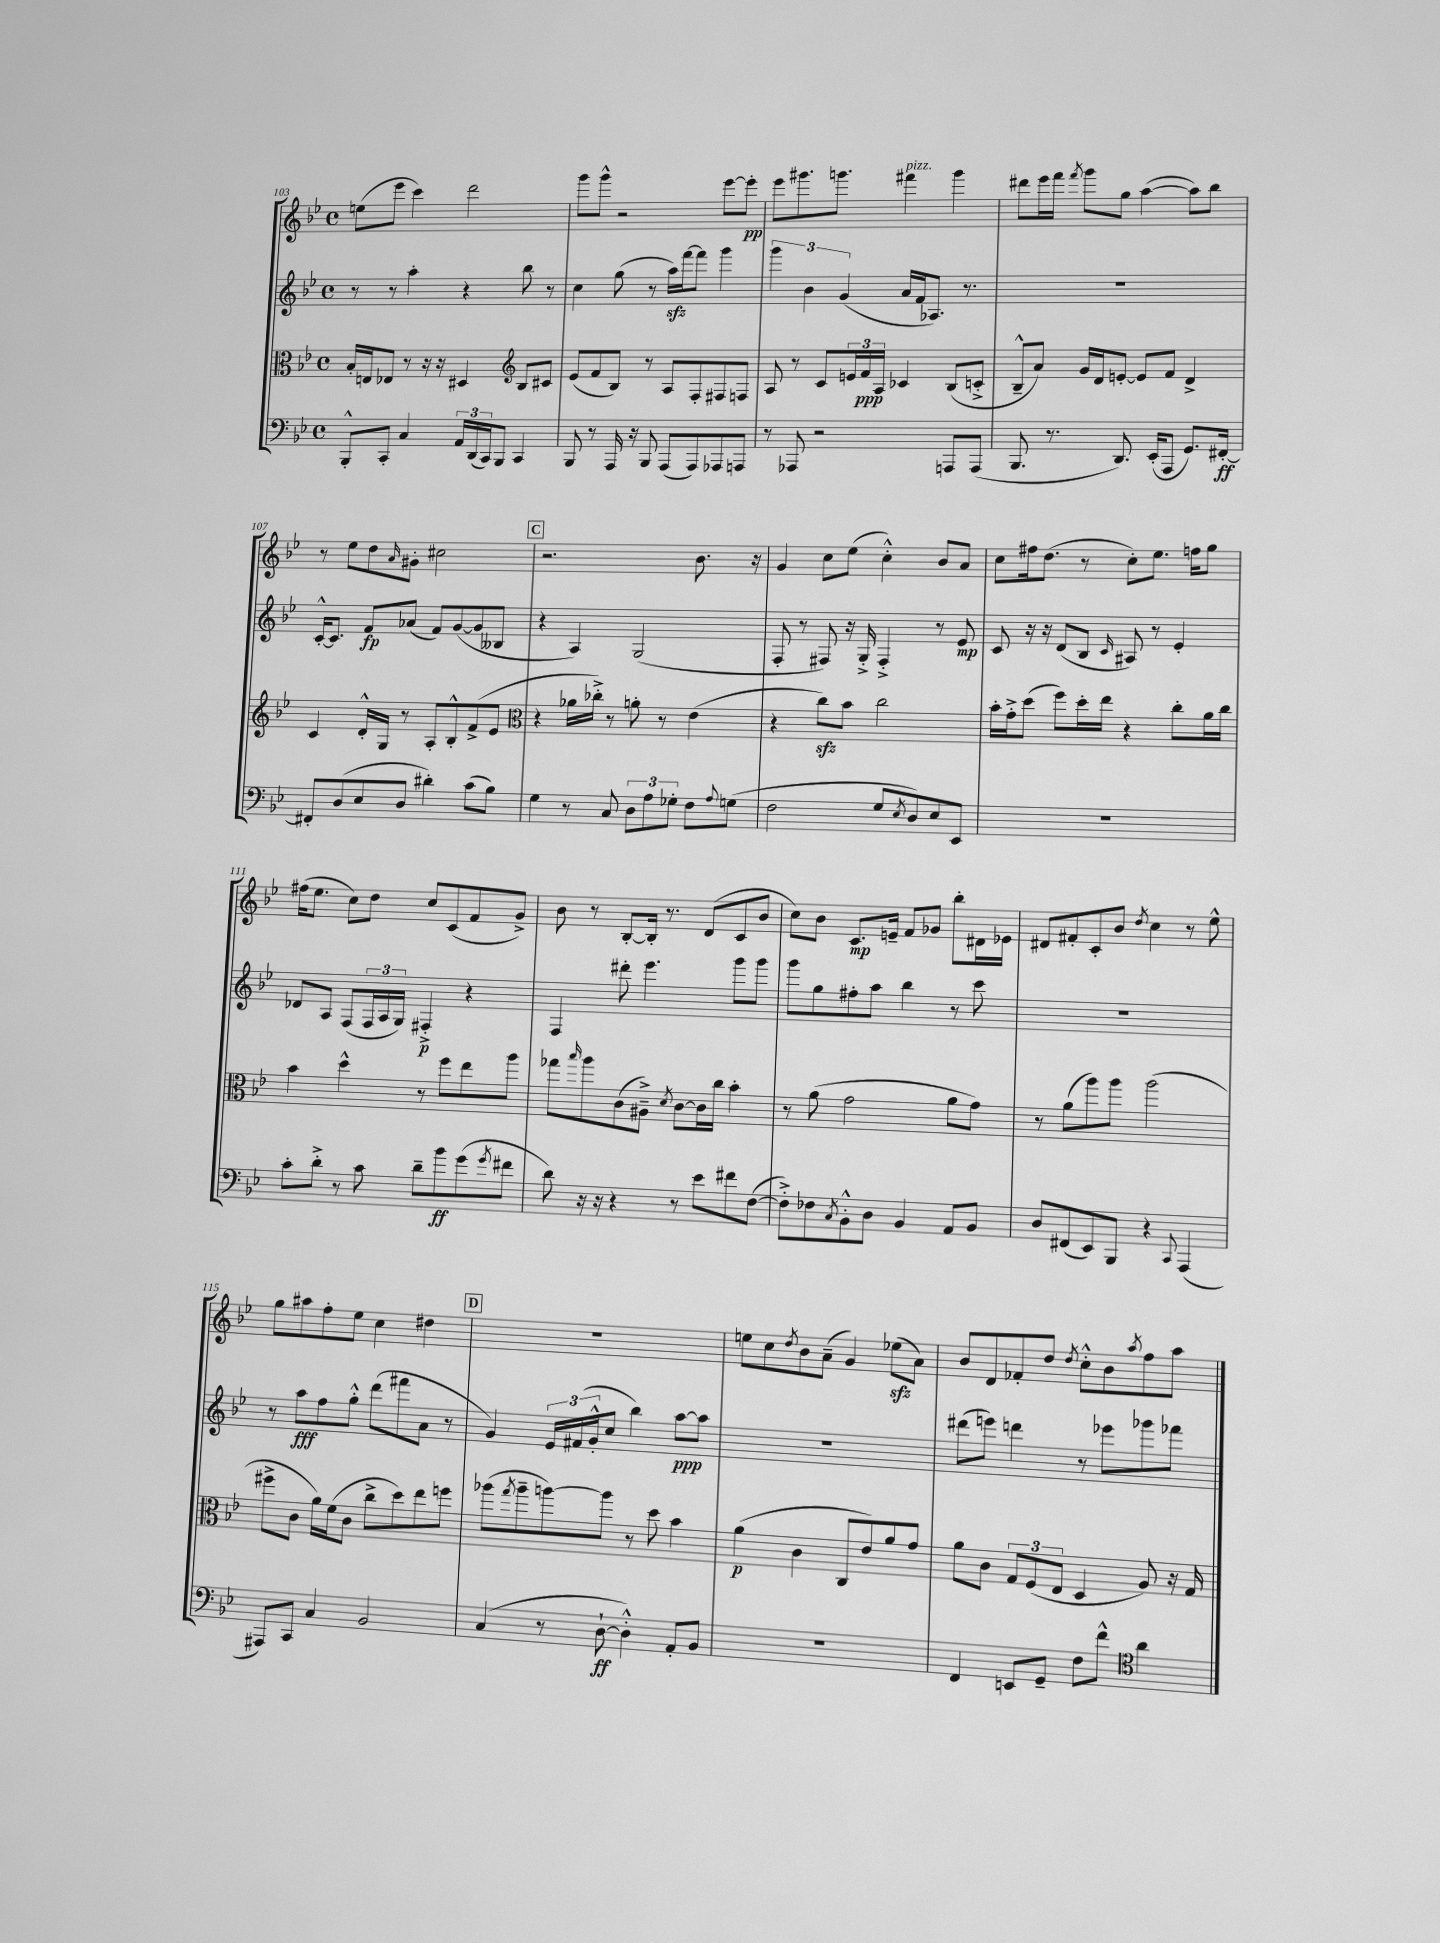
<<
\new StaffGroup <<
\new Staff = "s0" {
    \clef treble \key bes \major \defaultTimeSignature \time 4/4
    e''8( ees'''8 c'''4) d'''2 |
    g'''8 g'''8-^ r2 ees'''8~ ees'''8-.\pp |
    ees'''8 gis'''8. g'''8. fis'''4^\markup { \italic "pizz." } g'''4 |
    dis'''8 ees'''16 f'''16 \acciaccatura { f'''8 } g'''8 g''8 a''4~( a''8) bes''8 |
    r8 ees''8 d''8 \grace { a'16 } gis'8-. cis''2 |
    \mark \markup { \box "C" } r2. bes'8. r16 |
    g'4 c''8 ees''8( c''4-.-^) bes'8 a'8 |
    c''8 fis''16 d''8.( r8 c''8-.) ees''8. f''16 g''8 |
    fis''16( ees''8. c''8) d''8 c''8 c'8( f'8 g'8->) |
    bes'8 r8 bes8~-. bes16-. r8. d'8( c'8 bes'8 |
    c''8) bes'8 c'8.\mp e'16-- f'8 ges'8 bes''8-. dis'16 ees'16 |
    dis'8 fis'8-. c'8-. bes'8 \acciaccatura { d''8 } c''4 r8 ees''8-^ |
    g''8 ais''8 f''8-. ees''8 c''4 dis''4 |
    \mark \markup { \box "D" } R1 |
    e''8 c''8 \acciaccatura { d''8 } bes'8 a'8--( g'4) ees''8\sfz( a'8) |
    bes'8 d'8 fes'8-. d''8 \acciaccatura { d''8 } c''8-.-^ bes'8 \acciaccatura { a''8 } f''8 a''8 \bar "|." |
}
\new Staff = "s1" {
    \clef treble \key bes \major \defaultTimeSignature \time 4/4
    r8 r8 a''4-. r4 bes''8 r8 |
    c''4 g''8( r8 a''16\sfz) f'''16~ f'''8 g'''4 |
    \tuplet 3/2 { g'''4 bes'4 g'4( } a'16 f'16 aes8.) r8. |
    R1 |
    c'16~-.-^ c'8. f'8\fp aes'8( f'8) g'8~( g'8 beses8 |
    \mark \markup { \box "C" } r4 a4) g2( |
    f8-. r8 fis8) r16 g16-.-> fis4-.-> r8 ees'8\mp |
    c'8 r16 r16 d'8( bes8 \grace { c'16 } ais8) r8 ees'4-. |
    des'8 a8 f8( \tuplet 3/2 { f16 a16 g16) } fis4-.->\p r4 |
    f4 dis'''8-. ees'''4. g'''8 g'''8 |
    g'''8 g''8 fis''8-. a''8 bes''4 r8 c'''8 |
    R1 |
    r8 a''8\fff f''8 g''8-.-^ d'''8( fis'''8 a'8 r8 |
    \mark \markup { \box "D" } g'4) \tuplet 3/2 { ees'16 fis'16( g'16-.-^ } c''8 bes''4) a''8~\ppp a''8 |
    R1 |
    dis'''8( e'''8) d'''4 r8 ees'''8 ges'''8 fes'''8 \bar "|." |
}
\new Staff = "s2" {
    \clef alto \key bes \major \defaultTimeSignature \time 4/4
    bes16-. e16 ees8 r8 r16 r16 dis4 \clef treble bes8 cis'8 |
    ees'8( f'8 bes8) r8 a8 f8-. fis8 f8 |
    a8 r8 c'8 \tuplet 3/2 { e'16 f'16\ppp a16 } ces'4 bes8( c'8-.-> |
    bes8---^ a'8) g'16 d'16 e'8~-. e'8 f'8 d'4-> |
    c'4 d'16-.-^ g16 r8 a8-. bes8-.-^ f'8->( ees'8 |
    \mark \markup { \box "C" } \clef alto r4 aes'16 ces''16-.->) r8 a'8-. r8 ees'4( |
    r4 c''8\sfz) bes'8 c''2 |
    bes'16-. g'16-.-> d''8( f''8) d''16-. ees''16 r4 c''8-. a'16 c''16 |
    bes'4 d''4-^ r8 f''8 ees''8 a''8 |
    ges''8 \grace { bes''16 } a''8 c'8( ais8--->) \acciaccatura { d'8 } c'8~ c'16 c''16 bes'4-. |
    r8 a'8( g'2 a'8 g'8) |
    r8 a'8( a''8) a''8 a''2( |
    fis''8-> c'8 a'16) f'16( c'8 c''8-> d''8) ees''8 f''8 |
    \mark \markup { \box "D" } aes''8( \acciaccatura { g''8 } aes''8-- a''8~) a''8 r8 d''8 bes'4 |
    a'4\p( c'4 c8 ees'8) a'8 g'8 |
    a'8 c'8 \tuplet 3/2 { g8 f8( ees8 } d4 a8) r16 g16 \bar "|." |
}
\new Staff = "s3" {
    \clef bass \key bes \major \defaultTimeSignature \time 4/4
    bes,,8-.-^ c,8-. c4 \tuplet 3/2 { a,16 d,16( c,16) } bes,,8 c,4 |
    bes,,8 r8 a,,16 r16 bes,,8 a,,8( a,,8) aes,,8 a,,8 |
    r8 aes,,8 r2 a,,8 a,,8( |
    bes,,8. r8. d,8.) ees,16-.( a,,8 g,8.) fis,16~-.\ff |
    fis,8-. d8( ees8 d8 dis'4-.) c'8( bes8) |
    \mark \markup { \box "C" } g4 r8 c8 \tuplet 3/2 { d8 a8 ges8-. } f8 \appoggiatura { a8 } g8( |
    f2 g8 \acciaccatura { ees8 } d8) ees8 ees,8 |
    R1 |
    c'8-. d'8-.-> r8 c'8 d'8-- bes'8\ff g'8( \acciaccatura { g'8 } fis'8 |
    d'8) r16 r16 r4 r8 ees'8 fis'8 f8~( |
    f8-.->) fes8 \acciaccatura { c8 } bes,8-.-^ d8 bes,4 a,8 bes,8 |
    d8 fis,8( ees,8) bes,,8 r4 \appoggiatura { c,8 } a,,4( |
    ais,,8) c,8 c4 bes,2 |
    \mark \markup { \box "D" } c4( r8 d8~-!\ff d4-.-^) a,8-. bes,8 |
    R1 |
    f,4 e,8 g,8-- f8 f'8-^ \clef tenor a'4 \bar "|." |
}
>>
>>
\layout { \context { \Score currentBarNumber = #103 } }
